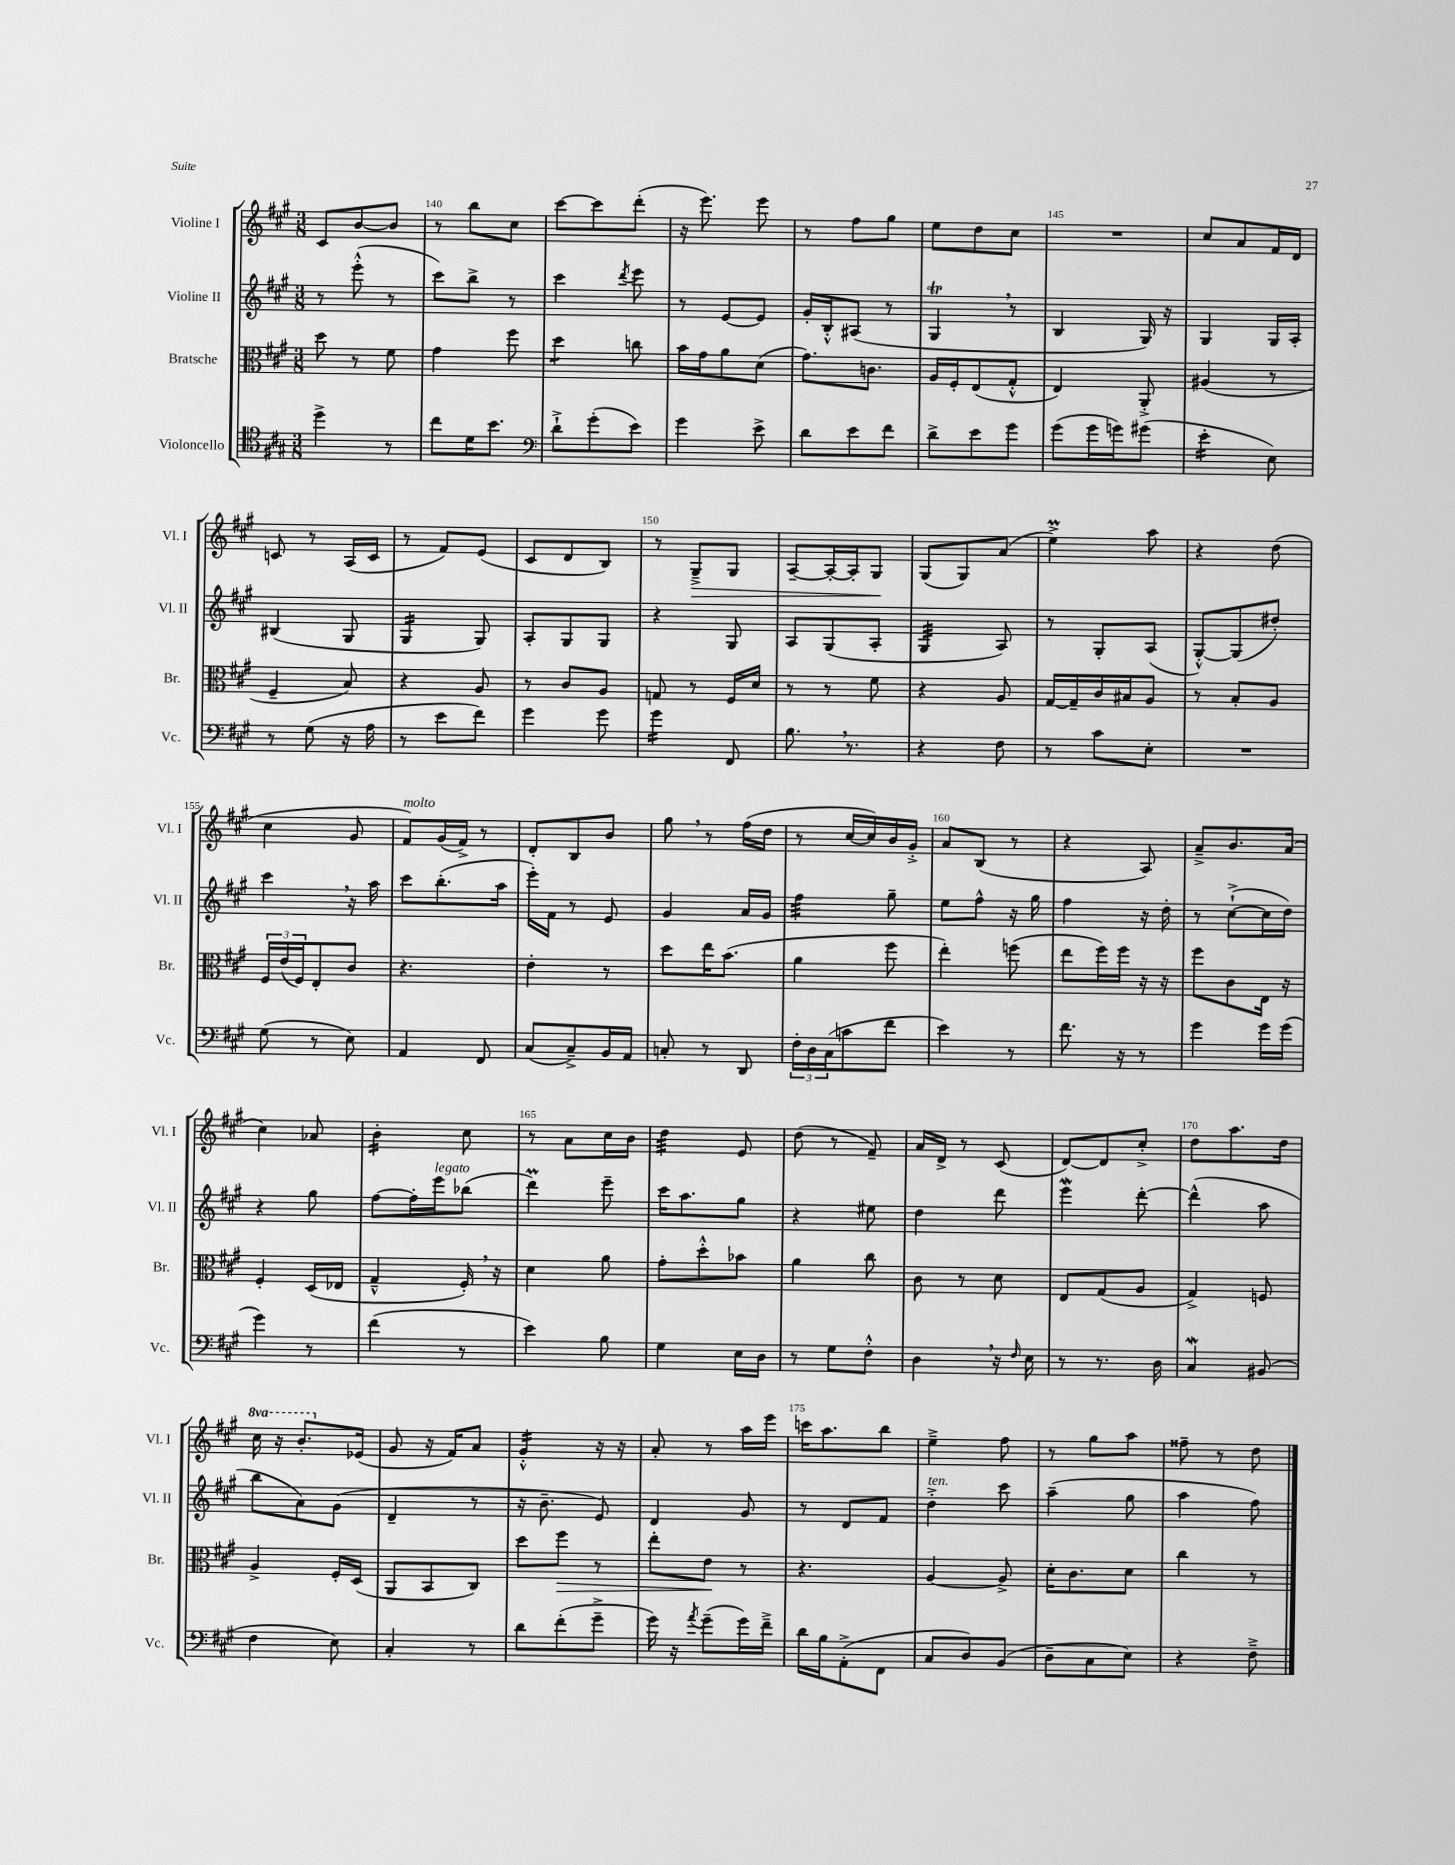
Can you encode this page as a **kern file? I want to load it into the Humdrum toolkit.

**kern	**kern	**kern	**kern
*staff4	*staff3	*staff2	*staff1
*clefC4	*clefC3	*clefG2	*clefG2
*k[f#c#g#]	*k[f#c#g#]	*k[f#c#g#]	*k[f#c#g#]
*M3/8	*M3/8	*M3/8	*M3/8
4dd^	8dd	8r	8c#
.	8r	(8eee'^^	[8b
8r	8f#	8r	8b]
=	=	=	=
8cc#	4g#	8ccc#)	8r
16d	.	8bb^	8bb
8.b	.	.	.
.	8ff#	8r	8cc#
=	=	=	=
*clefF4	*	*	*
8d`^	4dd	4ccc#	[8ccc#
(8g#'	.	.	8ccc#]
.	.	8qddd	.
8e)	8cc	8eee	(8ddd'
=	=	=	=
4g#	16b	8r	16r
.	16g#	.	8.eee)
.	8a	[8e	.
8e^	(8d	8e]	8eee
=	=	=	=
8d	8.g#)	16g#'	8r
.	.	16B'^^	.
8e	.	(8A#	8ff#
.	8.c	.	.
8f#	.	8r	8gg#
=	=	=	=
8d^	16A	4G#	8ee
.	16F#'	.	.
8e	(8E	.	8dd
8g#	8G#'^^	8r	8cc#
=	=	=	=
(8g#	4E)	4B	4.r
16g#	.	.	.
16g)	.	.	.
(8g#	8AA'^	16G#)	.
.	.	16r	.
=	=	=	=
4e'	(4A#	4G#	8cc#
.	.	.	8a
8E)	8r	16G#	16f#
.	.	16A'	16d
=	=	=	=
8r	4F#~	(4B#	8c
(8G#	.	.	8r
16r	8B)	8G#	(16A
16A	.	.	16c
=	=	=	=
8r	4r	4G#	8r
8e	.	.	8f#)
8f#)	8A	8G#)	(8e
=	=	=	=
4g#	8r	8A'	8c#
.	8c#	8G#	8d
8g#	8A	8G#	8B)
=	=	=	=
4g#	8G	4r	8r
.	8r	.	8G#~^
8FF#	16F#	8G#	8G#
.	16d	.	.
=	=	=	=
8.B	8r	8A	[8A~
.	8r	(8G#	16A'_
8.r	.	.	16A']
.	8f#	8A'	8G#
=	=	=	=
4r	4r	4G#	(8G#
.	.	.	8G#)
8F#	8A	8A)	(8a
=	=	=	=
8r	[16G#	8r	4ee^)
.	16G#~]	.	.
8c#	16c#	8G#'	.
.	16B#	.	.
8E'	8A	(8A	8aa
=	=	=	=
4.r	8r	[8G#'^^)	4r
.	8B'	(8G#]	.
.	8A	8dd#')	(8dd
=	=	=	=
(8G#	24F#	4ccc#	4cc#
.	(24e	.	.
.	24F#)	.	.
8r	8E'	.	.
8E)	8c#	16r	8g#
.	.	16aa	.
=	=	=	=
4AA	4.r	8ccc#	8f#)
.	.	(8.bb'	(16g#
.	.	.	16f#^)
8FF#	.	.	8r
.	.	16aa	.
=	=	=	=
(8C#	4e'	16eee')	8d'
.	.	16f#	.
8C#~^)	.	8r	8B
16BB	8r	8e	8b
16AA	.	.	.
=	=	=	=
8C'	8dd	4g#	8gg#
8r	16ee	.	8r
.	(8.b	.	.
8DD	.	16a	(16ff#
.	.	16g#	16dd
=	=	=	=
24F#'	4a	4ff#	8r
24D	.	.	.
(24C#	.	.	.
8c	.	.	[16cc#
.	.	.	16cc#])
8f#	8ff#	8gg#~	16b
.	.	.	16g#'^
=	=	=	=
4e)	4ee')	8ee	8a
.	.	8ff#^^	(8B
8r	(8ff	16r	8r
.	.	16gg#	.
=	=	=	=
8.f#	8ee	4ff#	4r
.	16ff#)	.	.
16r	16ff#	.	.
8r	16r	16r	8A)
.	16r	16dd'	.
=	=	=	=
4g#	8ff#	8r	8a~^
.	8c#	([8cc#`^	8.b
16g#	16E	16cc#]	.
(16g#	16r	16dd)	(16a
=	=	=	=
4g#)	4F#'	4r	4cc#)
8r	(16D	8gg#	8a-
.	16E-	.	.
=	=	=	=
(4f#	4G#~^^	[8ff#	4b'
.	.	16ff#']	.
.	.	16eee	.
8r	16F#')	(8bb-	8cc#
.	16r	.	.
=	=	=	=
4e)	4d	4ddd)	8r
.	.	.	8a
8B	8a	8eee~	16cc#
.	.	.	16b
=	=	=	=
4G#	8g#'	16ccc#	4dd
.	.	8.aa	.
.	8dd'^^	.	.
16E	8b-	8gg#	8e
16D	.	.	.
=	=	=	=
8r	4a	4r	(8dd
8G#	.	.	8r
8F#'^^	8cc#	8ee#	8f#~)
=	=	=	=
4D	8c#	4dd	16a
.	.	.	16d^
.	8r	.	8r
16r	8d	8ddd	(8c#
16qqF#	.	.	.
16E	.	.	.
=	=	=	=
8r	8E	4eee	[8d)
8.r	(8G#	.	8d]
.	8A	[8ddd'	8cc#'^
16D	.	.	.
=	=	=	=
4C#	4G#^)	(4ddd^^]	8dd
.	.	.	8.aa
(8BB#	8F	8aa	.
.	.	.	16dd
=	=	=	=
4F#	4A^	8bb	16ccc#
.	.	.	16r
.	.	8a)	8.bb'
8E)	16F#'	(8g#	.
.	(16D	.	(16e-
=	=	=	=
4C#'	8AA	4d~	8g#
.	8BB	.	16r
.	.	.	16f#)
8r	8C#)	8r	8a
=	=	=	=
8d	8dd	16r	4g#'^^
.	.	8.b~	.
(8f#'	8ff#	.	.
8g#~^	8r	8e)	16r
.	.	.	16r
=	=	=	=
16g#)	8ee'	4d	8a'
16r	.	.	.
8qa	.	.	.
(8g#~	8e	.	8r
16g#)	8r	8g#	16aa
16f#~^	.	.	16eee
=	=	=	=
16d	4.r	8r	16ccc
16B	.	.	8.aa
(8AA'^	.	8d	.
8FF#	.	8f#	8bb
=	=	=	=
8C#	[4A	4dd'^	4ee~^
8D)	.	.	.
(8BB	8A^]	8ccc#	8ff#
=	=	=	=
8D~	16d'	(4aa~	8r
.	8.c#	.	.
8C#	.	.	8gg#
8E)	8d	8gg#	8aa
=	=	=	=
4r	4cc#	4aa	8ff##~
.	.	.	8r
8F#~^	8r	8ff#)	8dd
==	==	==	==
*-	*-	*-	*-
